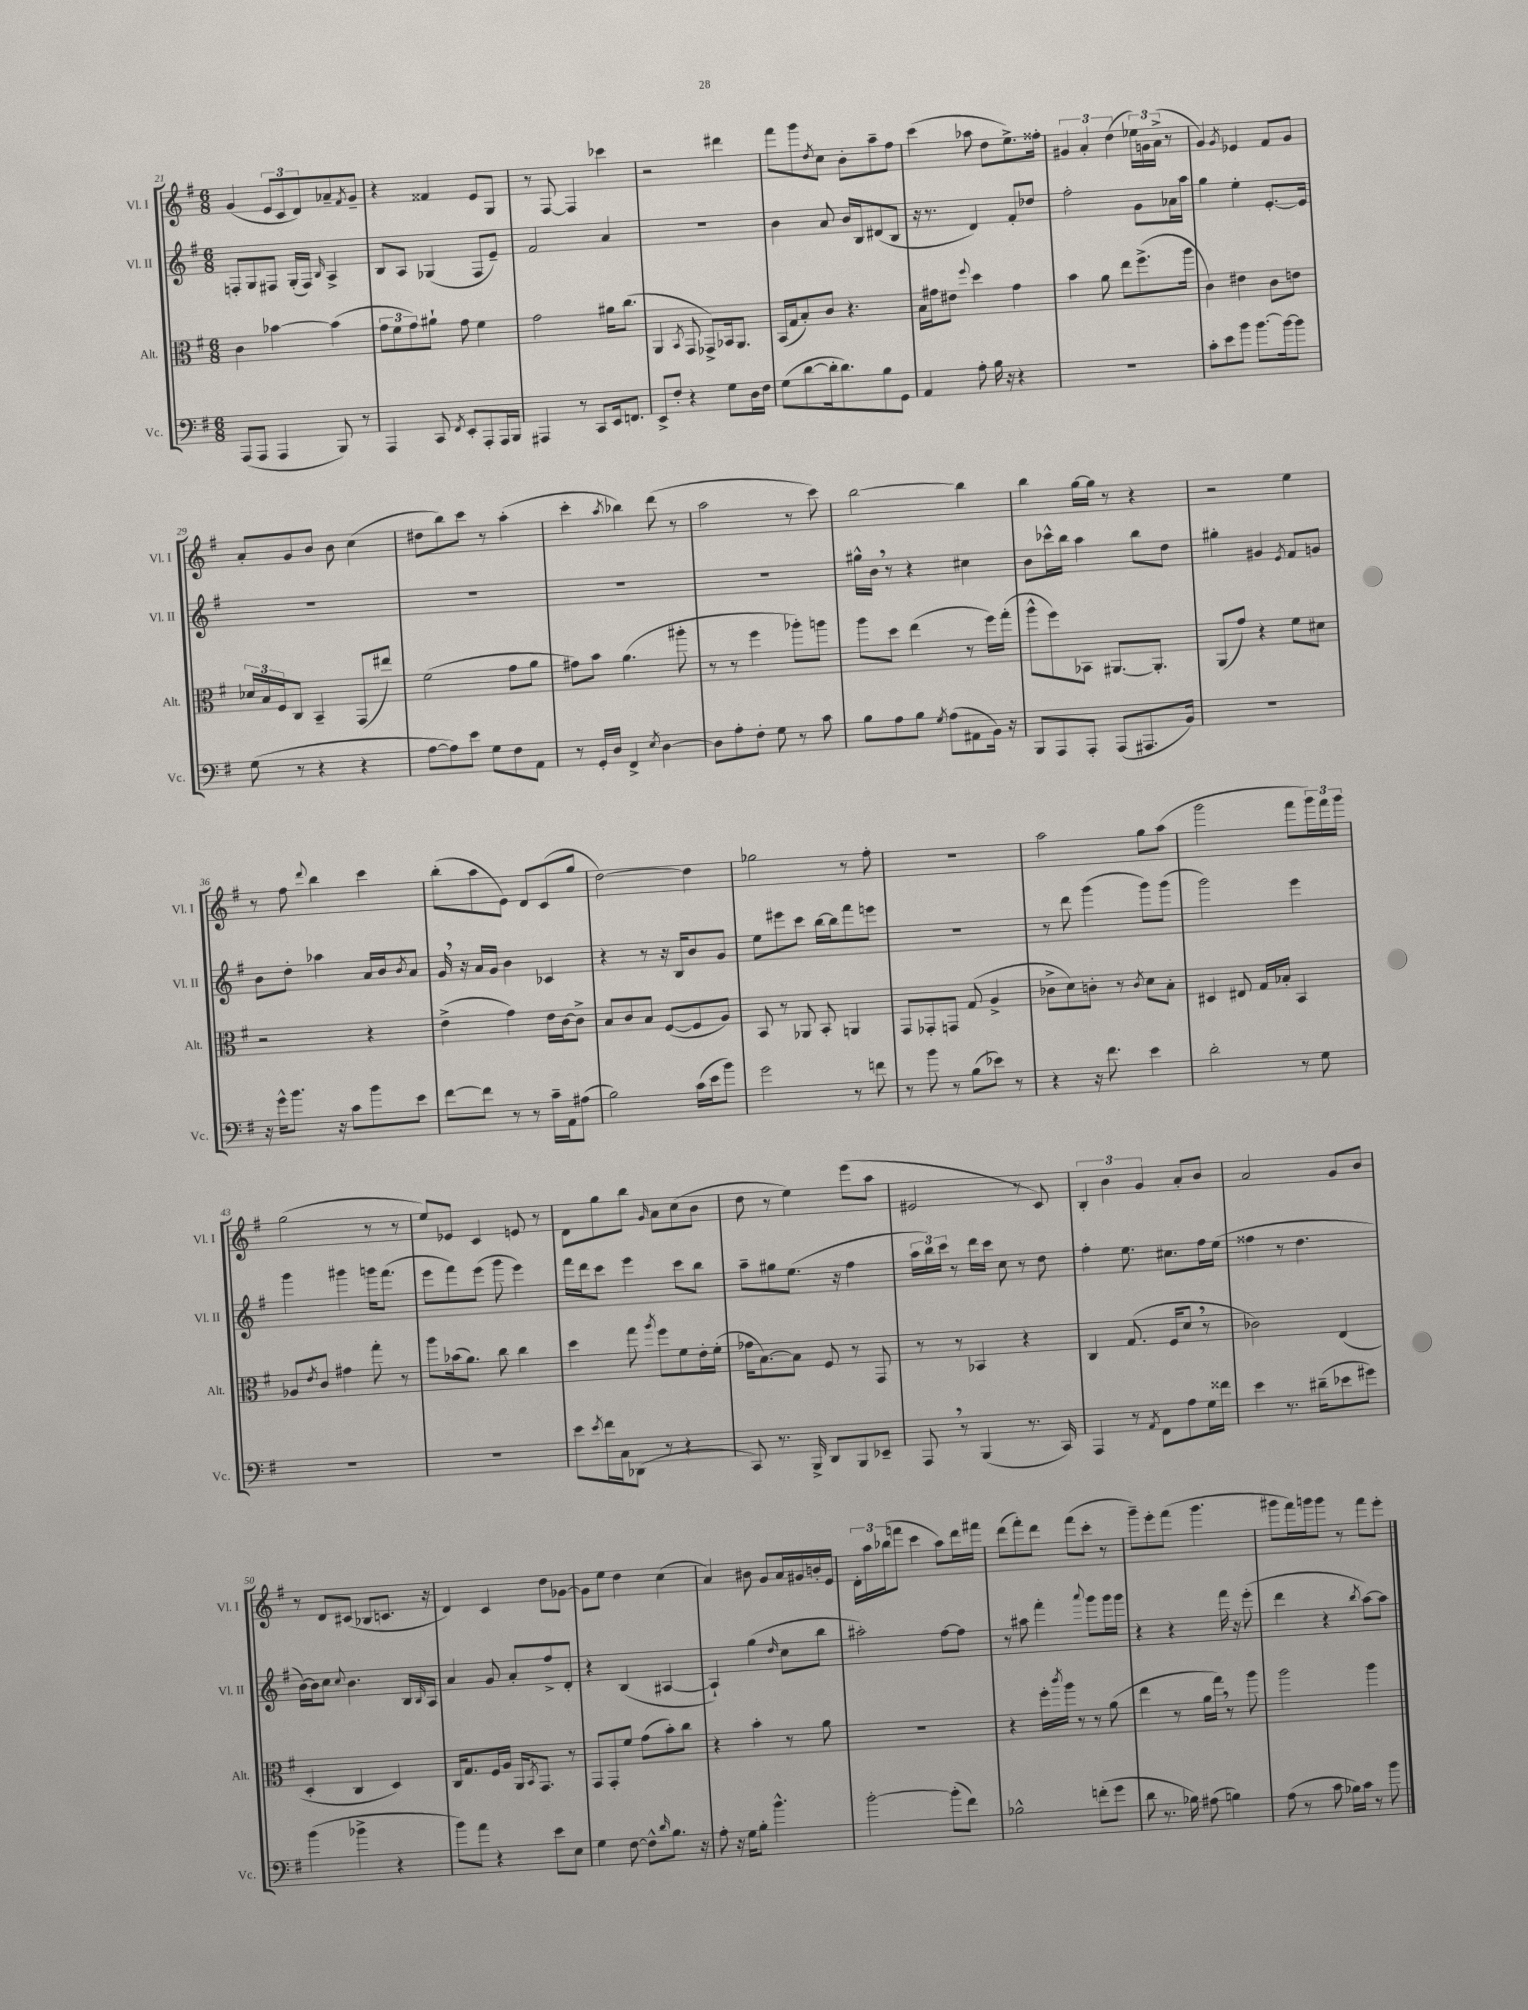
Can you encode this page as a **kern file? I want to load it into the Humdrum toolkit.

**kern	**kern	**kern	**kern
*part4	*part3	*part2	*part1
*staff4	*staff3	*staff2	*staff1
*I"Vc.	*I"Alt.	*I"Vl. II	*I"Vl. I
*I'Vc.	*I'Alt.	*I'Vl. II	*I'Vl. I
*clefF4	*clefC3	*clefG2	*clefG2
*k[f#]	*k[f#]	*k[f#]	*k[f#]
*M6/8	*M6/8	*M6/8	*M6/8
=21	=21	=21	=21
(8AAA/L	4c\	8Fn'/L	(4g/
8AAA/J	.	8G/	.
4AAA/	[4b-X\	8F#X/J	12e/L
.	.	.	12c/
.	.	(16G'/LL	.
.	.	.	12d/)
.	.	16F#/JJ)	.
.	.	16qqB/	.
8BBB/)	(4b-\]	4A^/	8a-X~/
.	.	.	8qf#/
8r	.	.	8g~/J
=22	=22	=22	=22
4AAA/	12g\L	8B/L	4r
.	12f#\	.	.
.	.	8A/J	.
.	12g\)	.	.
8CC/	8a#X`\J	(4G-X/	4f##X/
8qFF#/	.	.	.
8EE'/L	8g\	.	.
8AAA'/	4f#\	8F#/L	8e/L
16AAA/L	.	8e~/J)	8G/J
16BBB/JJ	.	.	.
=23	=23	=23	=23
4AAA#X/	2g\	2f#/	8r
.	.	.	[8F#/
8r	.	.	4F#/]
8CC/L	.	.	.
16EE/k	16a#X\KL	4a/	4ccc-X\
8.FFn/J	(8.cc\J	.	.
=24	=24	=24	=24
8EE^/L	4AA/	2.r	2r
8F#'/J	.	.	.
.	8qBB/	.	.
4r	8GG/	.	.
.	8GG-X^/L)	.	.
8G\L	16BB-X/k	.	4ddd#X\
.	8.AA/J	.	.
16D\L	.	.	.
16F#\JJ	.	.	.
=25	=25	=25	=25
(8G\L	(16BB/LL	4b\	8fff#\L
.	16G/J	.	.
[8d\	8B'/)	.	8ggg\
.	.	.	8qdd/
16d'\k]	8c/J	8a/	8cc\J
8.d\)	.	.	.
.	4.r	16b/LL	8b'\L
.	.	16B/J	.
8B\	.	(8d#X/	8aa~\
8GG\J	.	8B/J	8ff#\J
=26	=26	=26	=26
4AA/	16B\LL	16r	(4ccc\
.	16g#X\J	8.r	.
.	8e#X\J	.	.
.	8qqff#/	.	.
8A'\	4dd\	4d/)	8aa-X\
16B\	.	.	8dd\L
16r	.	.	.
4r	4g#\	8f#'/L	8.ee^\)
.	.	8dd-X/J	.
.	.	.	16ff##X'\Jk
=27	=27	=27	=27
2.r	4b\	2ff#'\	6g#X/
.	.	.	6a'/
.	8a\	.	.
.	.	.	(6dd\
.	8ee\L	.	.
.	(8.ff#^\	8g\L	24ee-X\LL)
.	.	.	24gn\
.	.	.	(24a^\JJ
.	.	16a-X\L	8r
.	16aa\Jk	16aa\JJ	.
=28	=28	=28	=28
8c'\L	4c\)	4gg\	4g/)
8e\	.	.	.
.	.	.	8qg/
8b\J	4e#X\	4ee'\	4e-X/
[8.b\L	.	.	.
.	8c\L	[8.e'/L	8f#/L
16b\k_	.	.	.
8b\J]	8en\J	.	8g/J
.	.	16e/Jk]	.
!!LO:LB:g=z
=29	=29	=29	=29
(8G\	24d-X/LL	2.r	8a'/L
.	24B/	.	.
.	24F#/J	.	.
8r	8C/J	.	8g/
4r	4BB~/	.	8b/J
.	.	.	8b\
4r	(8GG/L	.	(4cc\
.	8ee#X/J)	.	.
=30	=30	=30	=30
[8A\L	(2f#\	2.r	8dd#X\L
8A\])	.	.	8bb\)
8e\J	.	.	8ccc\J
8G\L	.	.	8r
8F#\	8g\L	.	(4aa'\
8AA\J	8a\J	.	.
=31	=31	=31	=31
8r	8g#X\L)	2.r	4ccc'\
16GG'/LL	8b\J	.	.
16D/JJ	.	.	.
.	.	.	8qaa/
4FF#^/	(4.a\	.	4bb-X\)
8qE/	.	.	.
[4D\	.	.	(8ddd\
.	8aa#X'\	.	8r
=32	=32	=32	=32
8D\L]	8r	2.r	2aa\
8A'\	8r	.	.
8F#'\J	4ff#\	.	.
8G\	.	.	.
8r	8aa-X'\L)	.	8r
8c\	8aan\J	.	8ccc\)
=33	=33	=33	=33
8B\L	8aa\L	16gg#X^^\LL	[2bb\
.	.	16b,\JJ	.
8A\	8dd\J	8r	.
8B\J	(4ee\	4r	.
8qG/	.	.	.
(8A\L	.	.	.
8AA#X\	8r	4cc#X\	4bb\]
16BB\Jk)	16ff#\LL)	.	.
16r	(16gg'\JJ	.	.
=34	=34	=34	=34
8BBB/L	8aa^^\L	8b\L	4bb\
8AAA/	8ff#\)	16ccc-X^^\L	.
.	.	16bb\JJ	.
8AAA'/J	8BB-X\J	4aa\	[16gg\LL
.	.	.	16gg\JJ]
(8AAA/L	[8.AA#X/L	.	8r
8.AAA#X/	.	8bb\L	4r
.	8.AA#'/J]	.	.
.	.	8dd\J	.
16BB/Jk)	.	.	.
=35	=35	=35	=35
2.r	(8AA/L	4gg#X'\	2r
.	8g/J)	.	.
.	4r	4g#X/	.
.	.	8qe/	.
.	8f#\L	8f#/L	4ee\
.	8d#X\J	8gn/J	.
!!LO:LB:g=z
=36	=36	=36	=36
16r	2r	8b\L	8r
16g^^\KL	.	.	.
8.b\J	.	8dd'\J	8ff#\
.	.	.	8qqddd/
.	.	4aa-X\	4bb\
16r	.	.	.
8c\L	.	.	.
8b\	4r	16a/LL	4ccc\
.	.	16b/J	.
.	.	8qb/	.
8e\J	.	8a/J	.
=37	=37	=37	=37
[8f#\L	(4e^\	16g,/	(8bb'\L
.	.	16r	.
8f#\J]	.	16a/LL	8aa\
.	.	16g/JJ	.
8r	4g\)	4b\	8e\J)
8r	.	.	8d/L
16c~\LL	16e\LL	4c-X/	(8c/
16AA\J	[16c\J	.	.
(8A#X\J	8c^\J]	.	8gg/J
=38	=38	=38	=38
2B\)	8B/L	4r	[2dd\)
.	8c/	.	.
.	8B/J	8r	.
.	([8F#/L	16r	.
.	.	16B/KL	.
(16c\LL	8F#/]	8b/	4dd\]
16e\J	.	.	.
8b\J)	8A/J)	8g/J	.
=39	=39	=39	=39
2g\	8BB/	8ee\L	2gg-X\
.	8r	8eee#X\	.
.	8AA-X/	8ccc\J	.
.	8BB'/	[16bb\LL	.
.	.	16bb\J]	.
8r	4AAn/	8fff#\	8r
8fn\	.	8eeen\J	8ff#'\
=40	=40	=40	=40
8r	8GG/L	2.r	2.r
8b\	8GG-X'/	.	.
8r	8GGn/J	.	.
(8B\L	(8G/	.	.
8e-X\J)	4A^/	.	.
8r	.	.	.
=41	=41	=41	=41
4r	8c-X^\L	8r	2aa\
.	8d\)	8ddd\	.
16r	8cn'\J	(4ggg\	.
8.f#\	.	.	.
.	8r	.	.
.	8qc/	.	.
4e\	8d\L	8ggg\L)	8gg\L
.	8B'\J	(8ggg\J	(8aa\J
=42	=42	=42	=42
2d'\	4D#X/	2ggg\)	2ggg\
.	8E#X/	.	.
.	16G/LL	.	.
.	16B-X'/JJ	.	.
8r	4BB/	4eee\	8fff#\L
8G\	.	.	24ggg\L)
.	.	.	24fff#\
.	.	.	24ggg\JJ
!!LO:LB:g=z
=43	=43	=43	=43
2.r	8A-X/L	4ggg\	(2gg\
.	8qe/	.	.
.	8c/J	.	.
.	4g#X\	4ggg#X\	.
.	8gg'\	16gggn\KL	8r
.	.	(8.fff#\J	.
.	8r	.	8r
=44	=44	=44	=44
2.r	8aa\L	8eee\L	8ee/L)
.	(16b-X\k	8fff#\)	8e-X/J
.	8.a\J)	.	.
.	.	(8eee\J	4c/
.	8cc\	8ggg\	.
.	4cc\	4eee\)	8en/
.	.	.	8r
=45	=45	=45	=45
8e\L	4dd\	16fff#\LL	8d\L
.	.	16ddd\J	.
8qe/	.	.	.
16f#\L	.	8ccc\J	8gg\
16C\J	.	.	.
(8DD-X\J	8gg\	4eee\	8bb\J
.	8qaa/	.	16qqg/
8r	8ff#\L	.	8a\L
4r	8f#\	8ccc\L	(8cc\
.	16e'\L	8bb\J	8b\J
.	(16f#'\JJ	.	.
=46	=46	=46	=46
8CC/)	16g-X\KL	8aa~\L	8dd\
.	[8.B\)	.	.
8.r	.	8gg#X\	8r
.	8B\J]	(8.ee\J	4ee\)
16BBB^/	.	.	.
8DD/L	8F#/	.	.
.	.	16r	.
8BBB/	8r	4ff#\	(8eee\L
8EE-X~/J	8GG/	.	8aa\J
=47	=47	=47	=47
8AAA,/	8r	24aa\LL	2e#X/
.	.	24bb\)	.
.	.	24ccc\JJ	.
8r	8r	8r	.
(4BBB/	4BB-X/	16ddd\LL	.
.	.	16ccc\JJ	.
.	.	8cc\	.
8.r	4r	8r	8r
.	.	8dd\	8c/)
16CC/)	.	.	.
=48	=48	=48	=48
4AAA/	4C/	4ff#'\	6B'/
.	.	.	6b\
8r	(8.G/	8.ee\	.
.	.	.	6g/
8qAA/	.	.	.
8FF#\L	.	.	.
.	16F#/KL	8.cc#X\L	.
8A\	8d,/J	.	8a'/L
16G\L	8r	16ff#\L	8b/J
16f##X\JJ	.	(16ee\JJ	.
=49	=49	=49	=49
4e\	2c-X\)	4ff##X\	2a/
8.r	.	8r	.
.	.	4.dd\	.
(16d#X~\KL	.	.	.
8e-X\	(4E/	.	8g/L
8g#X\J)	.	.	8b/J
!!LO:LB:g=z
=50	=50	=50	=50
(4b\	4D'/	[16b\LL)	8r
.	.	16b\J]	.
.	.	8cc\J	8d/L
.	.	8qqcc/	.
4b-X^\	4C/	4.b\	(8c#X/J
.	.	.	8B-X/L
4r	4D/)	.	8.cn/J
.	.	16B/LL	.
.	.	16qqB/	.
.	.	16A/JJ	16r
=51	=51	=51	=51
8b\L)	16C/KL	4a/	4d/)
.	8.G/	.	.
8a\J	.	.	.
4r	16F#/L	8g/	4c/
.	16A/JJ	.	.
.	16AA/KL	8a'/L	.
.	8qBB/	.	.
.	8.GG/J	.	.
8e\L	.	8ff#^/	8dd\L
8E\J	8r	8d'/J	[8g-X\J
=52	=52	=52	=52
4G\	8GG/L	4r	8g-\L]
.	8GG'/	.	8ee\J
[8F#\	8f#/J	(4B/	4dd\
8F#^^\L]	(8g\L	.	.
16qqd/	.	.	.
8.B\J	8b'\)	[4A#X/	(4cc\
.	8cc\J	.	.
16r	.	.	.
=53	=53	=53	=53
8A'\	4r	4A#`/])	4a/)
16r	.	.	.
16G\KL	.	.	.
8B'\J	4b'\	(4gg\	8b#X\
4.b^^\	.	.	8g/L
.	.	16qqdd/	.
.	8r	8cc\L	16a/L
.	.	.	16g#X/
.	8a\	8bb\J	16bn'/
.	.	.	16e/JJ
=54	=54	=54	=54
[2b'\	2.r	2aa#X'\)	24d'\LL
.	.	.	24aa\
.	.	.	(24bb-X\J
.	.	.	8fffn\J
.	.	.	4ccc\
(8b'\L]	.	[8ff#\L	8aa\L)
8f#\J)	.	8ff#\J]	16ddd\L
.	.	.	16fff#X\JJ
=55	=55	=55	=55
2B-X^^\	4r	8r	(8ddd\L
.	.	8aa#X\	8fff#'\)
.	16ff#'\LL	4fff#'\	8ddd\J
.	8qccc/	.	.
.	16aa\JJ	.	.
.	8r	.	(8fff#\L
.	.	8qqaaa/	.
(8fn'\L	8r	8ggg\L	8ccc'\J
8g\J	(8a\	16ggg\L	8r
.	.	16ggg\JJ	.
=56	=56	=56	=56
8d\	4ee\	4r	8ggg~\L)
8.r	.	.	8eee'\
.	8r	4r	(8fff#\J
16B-X\)	.	.	.
(8A#X\	16a\LL	.	4.ggg\
.	16gg,\JJ)	.	.
4Bn\)	8r	16fff#\	.
.	.	16r	.
.	8aa\	(8eee'\	.
=57	=57	=57	=57
(8A\	2aa\	4ddd\	8ggg#X\L
8r	.	.	16fff#\L)
.	.	.	16gggn\J
8c\	.	4r	8ggg\J
16B-X\LL)	.	.	8r
16c\JJ	.	.	.
.	.	8qbb/	.
8r	4aa\	[8aa\L)	8fff#\L
8b\	.	8aa\J]	8eee'\J
==	==	==	==
*-	*-	*-	*-
